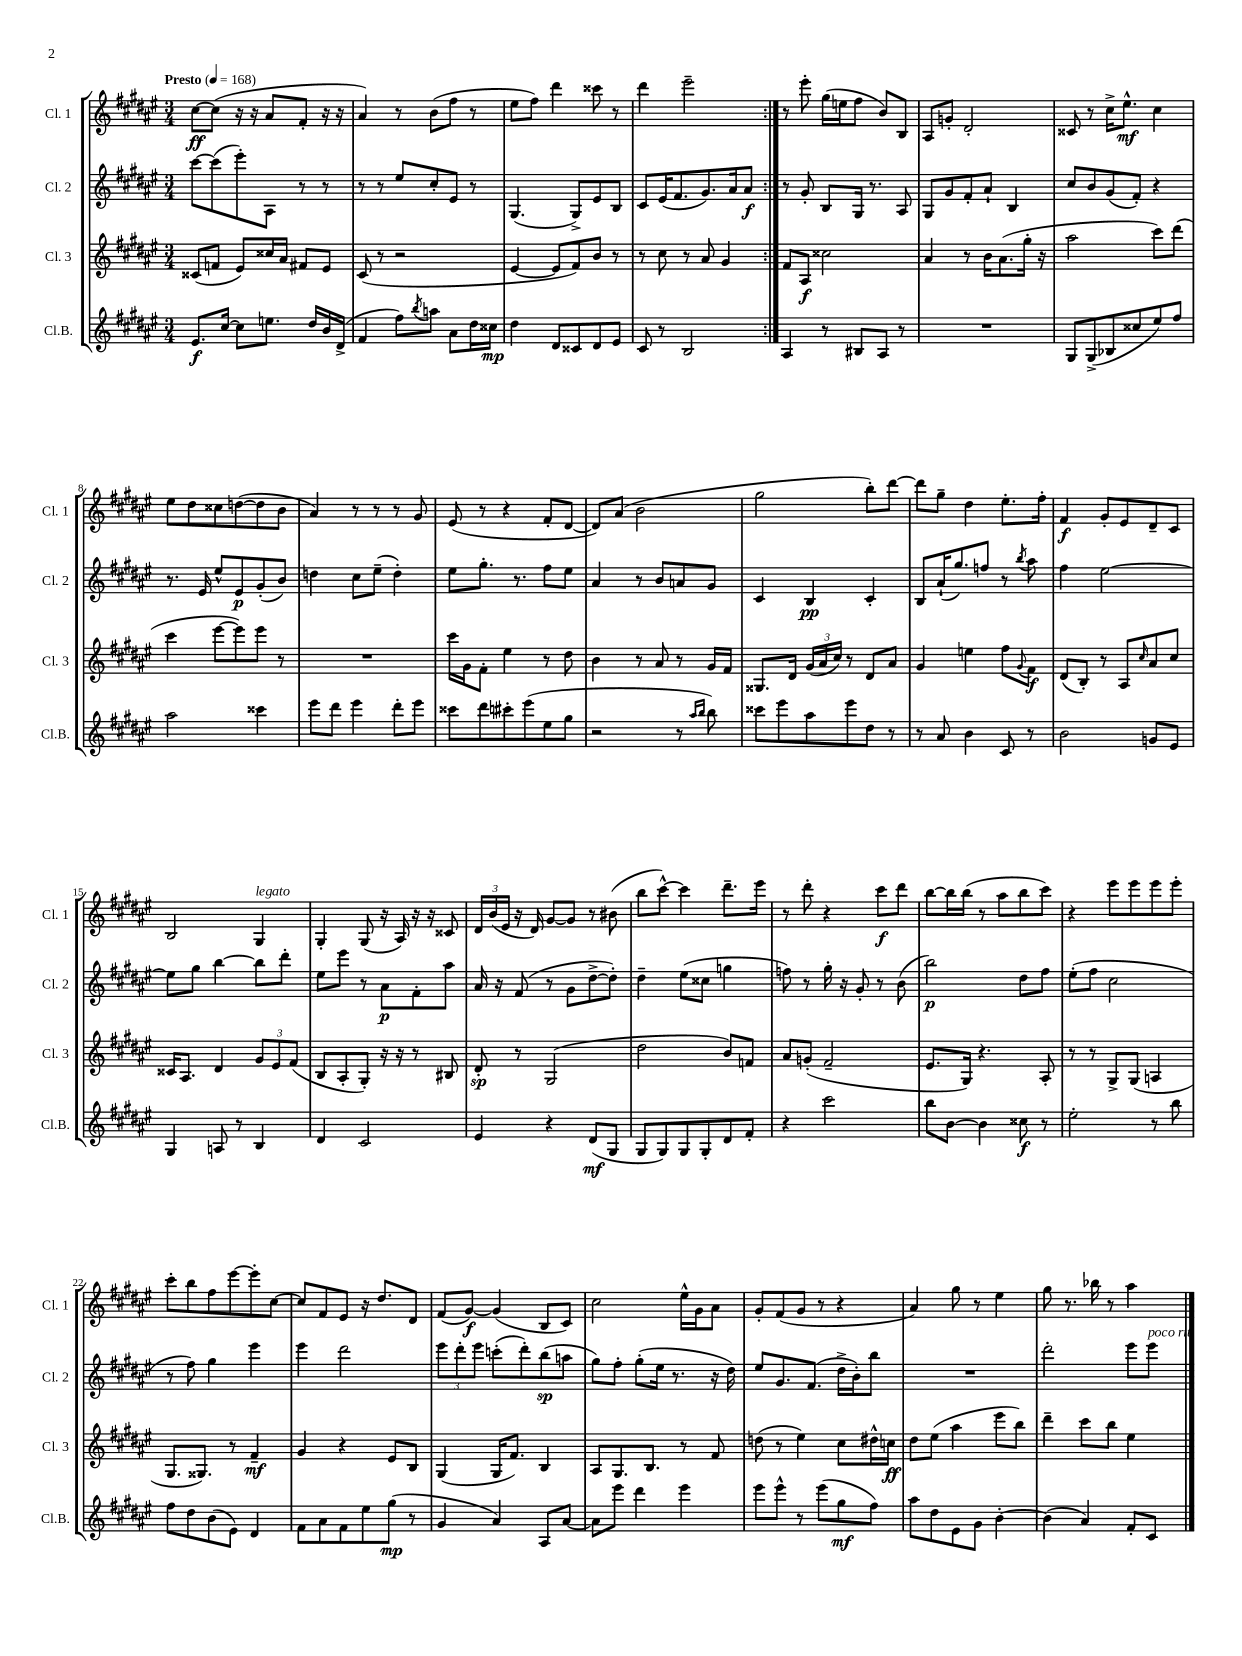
<<
\new StaffGroup <<
\new Staff = "s0" \with { instrumentName = "Cl. 1" shortInstrumentName = "Cl. 1" } {
    \clef treble \key fis \major \numericTimeSignature \time 3/4 \tempo "Presto" 4 = 168
    \repeat volta 2 { cis''8~\ff cis''8( r16 r16 ais'8 fis'8-. r16 r16 |
    ais'4) r8 b'8( fis''8 r8 |
    eis''8 fis''8) dis'''4 cisis'''8 r8 |
    dis'''4 eis'''2-- | }
    r8 eis'''8-. gis''16( e''16 fis''8 b'8) b8 |
    ais8 g'8-. dis'2-. |
    cisis'8 r8 cis''16-> eis''8.-^\mf cis''4 |
    eis''8 dis''8 cisis''8 d''8~( d''8 b'8 |
    ais'4) r8 r8 r8 gis'8 |
    eis'8( r8 r4 fis'8-. dis'8~ |
    dis'8) ais'8( b'2 |
    gis''2 b''8-.) dis'''8~ |
    dis'''8 gis''8-- dis''4 eis''8.-. fis''16-. |
    fis'4\f gis'8-. eis'8 dis'8-- cis'8 |
    b2 gis4^\markup { \italic "legato" } |
    gis4-. gis8( r16 ais16) r16 r16 cisis'8 |
    \tuplet 3/2 { dis'16 b'16( eis'16 } r16 dis'16) gis'8~ gis'8 r8 bis'8( |
    b''8 cis'''8~-^) cis'''4 dis'''8.-- eis'''16 |
    r8 dis'''8-. r4 cis'''8\f dis'''8 |
    b''8~ b''16 b''16( r8 ais''8 b''8 cis'''8) |
    r4 eis'''8 eis'''8 eis'''8 eis'''8-. |
    cis'''8-. b''8 fis''8 eis'''8~ eis'''8-. cis''8~ |
    cis''8 fis'8 eis'8 r16 dis''8. dis'8 |
    fis'8( gis'8~\f) gis'4( b8 cis'8) |
    cis''2 eis''16-^ gis'16 ais'8 |
    gis'8-. fis'8( gis'8 r8 r4 |
    ais'4) gis''8 r8 eis''4 |
    gis''8 r8. bes''16 r8 ais''4 \bar "|." |
}
\new Staff = "s1" \with { instrumentName = "Cl. 2" shortInstrumentName = "Cl. 2" } {
    \clef treble \key fis \major \numericTimeSignature \time 3/4
    \repeat volta 2 { cis'''8~ cis'''8( eis'''8-.) ais8 r8 r8 |
    r8 r8 eis''8 cis''8-. eis'8 r8 |
    gis4.( gis8->) eis'8 b8 |
    cis'8 eis'16( fis'8. gis'8.) ais'16 ais'8\f | }
    r8 gis'8-. b8 gis16 r8. ais8 |
    gis8 gis'8 fis'8-. ais'8-! b4 |
    cis''8 b'8 gis'8( fis'8-.) r4 |
    r8. eis'16 eis''8-^ eis'8\p gis'8-.( b'8) |
    d''4 cis''8 eis''8--( d''4-.) |
    eis''8 gis''8.-. r8. fis''8 eis''8 |
    ais'4 r8 b'8 a'8 gis'8 |
    cis'4 b4\pp cis'4-. |
    b8 ais'16-!( gis''8.) f''8 r8 \acciaccatura { b''8 } ais''8 |
    fis''4 eis''2~ |
    eis''8 gis''8 b''4~ b''8 dis'''8-. |
    eis''8 eis'''8 r8 ais'8\p fis'8-. ais''8 |
    ais'16 r16 fis'8( r8 gis'8 dis''8~-> dis''8-.) |
    dis''4-- eis''8( cisis''8 g''4 |
    f''8) r8 gis''16-. r16 gis'8-. r8 b'8( |
    b''2\p) dis''8 fis''8 |
    eis''8-.( fis''8 cis''2 |
    r8 fis''8) gis''4 eis'''4 |
    eis'''4 dis'''2 |
    \tuplet 3/2 { eis'''8 dis'''8-. eis'''8 } c'''8-.( dis'''8-.) b''8\sp( a''8 |
    gis''8) fis''8-. gis''8-.( eis''16 r8. r16 dis''16) |
    eis''8 gis'8. fis'8.( dis''16-> b'16-.) b''8 |
    R2. |
    dis'''2-. eis'''8 eis'''8^\markup { \italic "poco rit." } \bar "|." |
}
\new Staff = "s2" \with { instrumentName = "Cl. 3" shortInstrumentName = "Cl. 3" } {
    \clef treble \key fis \major \numericTimeSignature \time 3/4
    \repeat volta 2 { cisis'8( f'8 eis'8) cisis''16 ais'16 fis'8 eis'8 |
    cis'8( r8 r2 |
    eis'4~ eis'8 fis'8) b'8 r8 |
    r8 cis''8 r8 ais'8 gis'4 | }
    fis'8 ais8\f cisis''2 |
    ais'4 r8 b'16 ais'8.( gis''16-. r16 |
    ais''2 cis'''8) dis'''8( |
    cis'''4 eis'''8~ eis'''8) eis'''8 r8 |
    R2. |
    cis'''16 gis'16 fis'8-. eis''4 r8 dis''8 |
    b'4 r8 ais'8 r8 gis'16 fis'16 |
    gisis8. dis'16 \tuplet 3/2 { gis'16( ais'16 cis''16) } r8 dis'8 ais'8 |
    gis'4 e''4 fis''8 \appoggiatura { gis'8 } fis'8\f |
    dis'8( b8-.) r8 ais8 \grace { cis''16 } ais'8 cis''8 |
    cisis'16 ais8. dis'4 \tuplet 3/2 { gis'8 eis'8 fis'8( } |
    b8 ais8-. gis8-.) r16 r16 r8 bis8 |
    dis'8-.\sp r8 gis2( |
    dis''2 b'8) f'8 |
    ais'8 g'8-.( fis'2-- |
    eis'8. gis16) r4. ais8-. |
    r8 r8 gis8-> gis8( a4 |
    gis8. gisis8.) r8 fis'4--\mf |
    gis'4 r4 eis'8 b8 |
    gis4( gis16 fis'8.) b4 |
    ais8 gis8. b8. r8 fis'8 |
    d''8( r8 eis''4) cis''8 dis''16-^ c''16\ff |
    dis''8 eis''8( ais''4 eis'''8 b''8) |
    dis'''4-- cis'''8 b''8 eis''4 \bar "|." |
}
\new Staff = "s3" \with { instrumentName = "Cl.B." shortInstrumentName = "Cl.B." } {
    \clef treble \key fis \major \numericTimeSignature \time 3/4
    \repeat volta 2 { eis'8.\f cis''16~ cis''8 e''8. dis''16 b'16 dis'16->( |
    fis'4 fis''8) \acciaccatura { b''8 } a''8 ais'8 dis''16 cisis''16\mp |
    dis''4 dis'8 cisis'8 dis'8 eis'8 |
    cis'8 r8 b2 | }
    ais4 r8 bis8 ais8 r8 |
    R2. |
    gis8 gis8->( bes8 cisis''8 eis''8) fis''8 |
    ais''2 cisis'''4 |
    eis'''8 dis'''8 eis'''4 dis'''8-. eis'''8 |
    cisis'''8 dis'''8 cis'''8-. eis'''8( eis''8 gis''8 |
    r2 r8 \grace { ais''16 b''16 } b''8) |
    cisis'''8 eis'''8 ais''8 eis'''8 dis''8 r8 |
    r8 ais'8 b'4 cis'8 r8 |
    b'2 g'8 eis'8 |
    gis4 a8 r8 b4 |
    dis'4 cis'2 |
    eis'4 r4 dis'8\mf( gis8 |
    gis8 gis8) gis8 gis8-. dis'8 fis'8-. |
    r4 cis'''2 |
    b''8 b'8~ b'4 cisis''8\f r8 |
    eis''2-. r8 b''8 |
    fis''8 dis''8 b'8( eis'8) dis'4 |
    fis'8 ais'8 fis'8 eis''8 gis''8\mp( r8 |
    gis'4 ais'4) ais8 ais'8~ |
    ais'8 eis'''8 dis'''4 eis'''4 |
    eis'''8 eis'''8-^ r8 eis'''8( gis''8\mf fis''8) |
    ais''8 dis''8 eis'8 gis'8 b'4~-. |
    b'4( ais'4) fis'8-. cis'8 \bar "|." |
}
>>
>>
